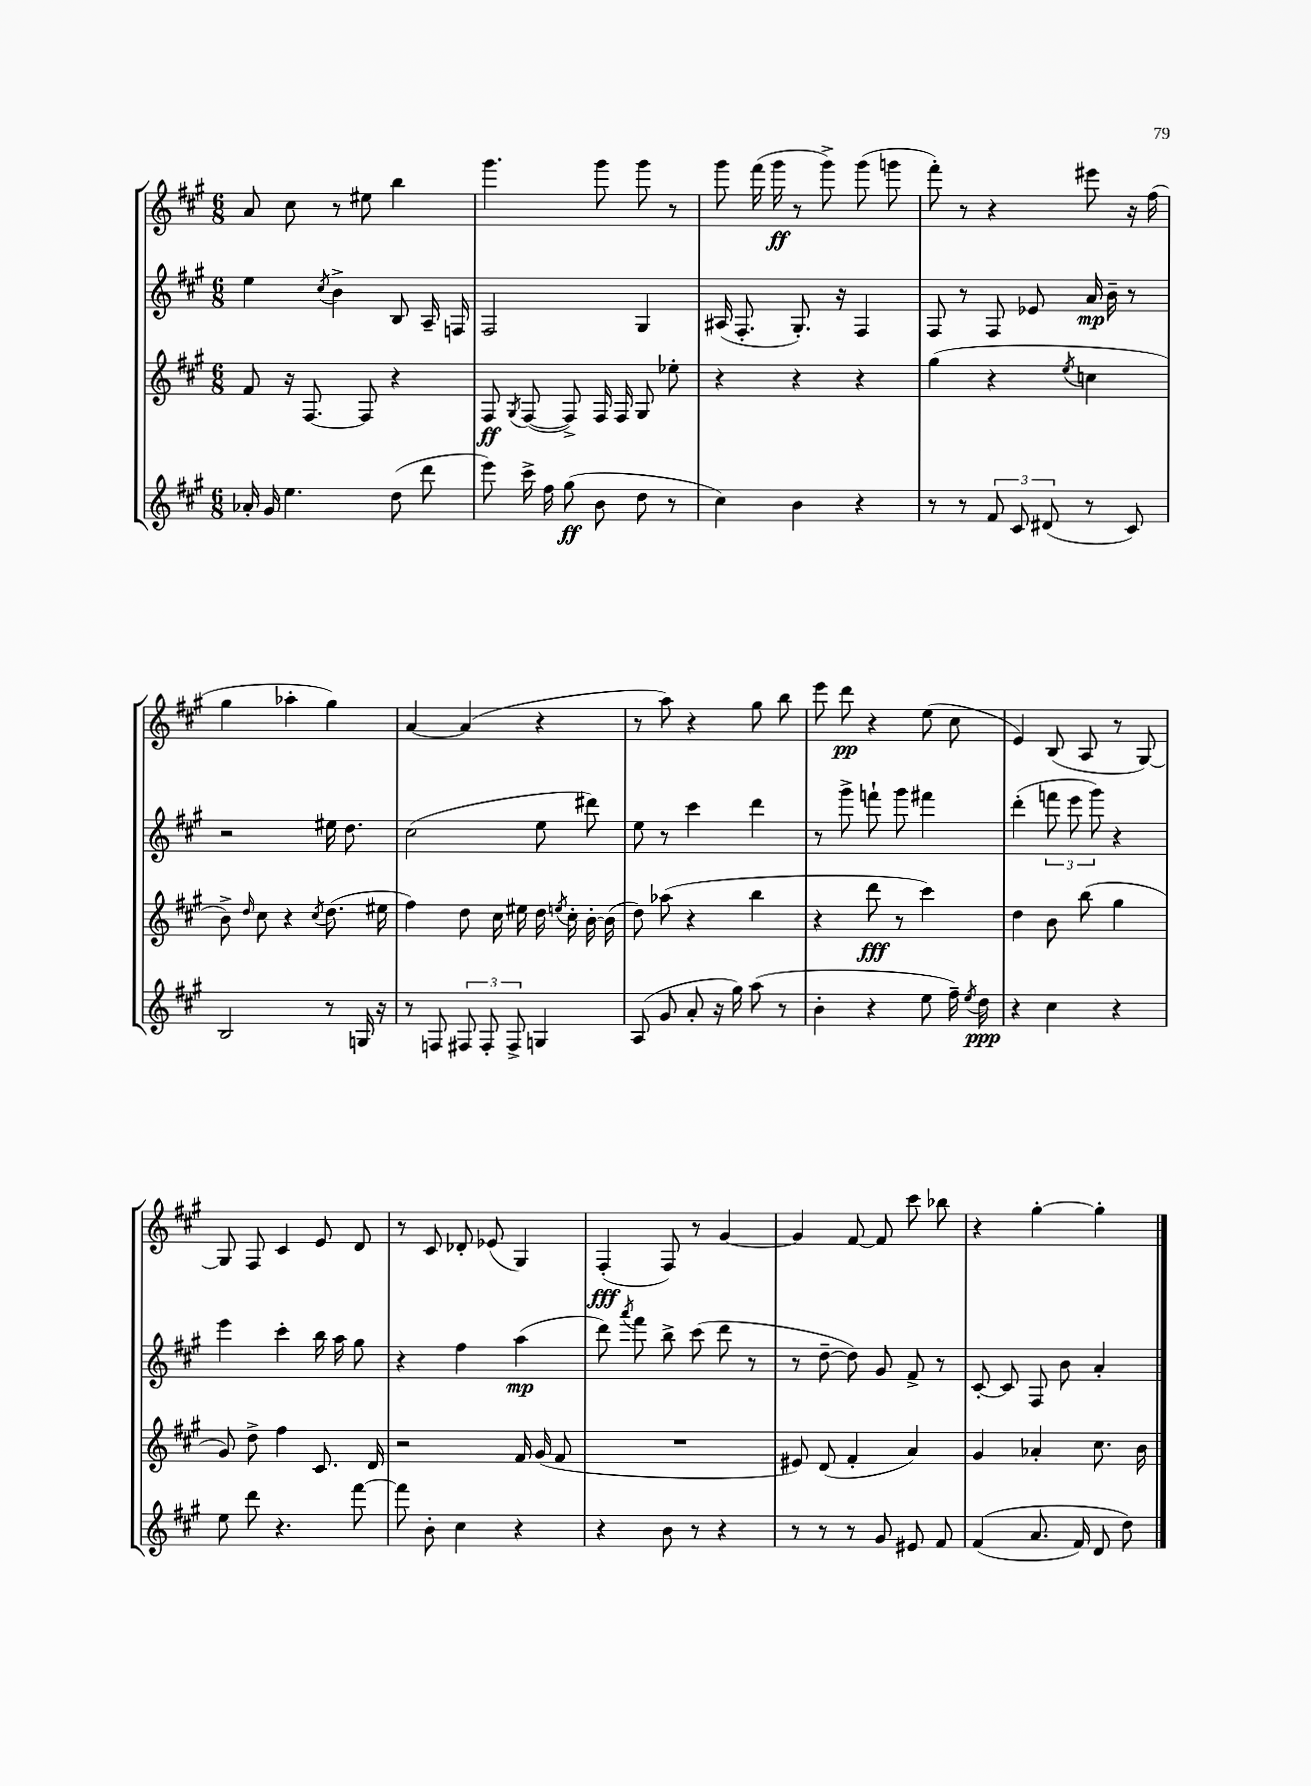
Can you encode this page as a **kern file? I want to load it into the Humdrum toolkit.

**kern	**kern	**kern	**kern
*staff4	*staff3	*staff2	*staff1
*clefG2	*clefG2	*clefG2	*clefG2
*k[f#c#g#]	*k[f#c#g#]	*k[f#c#g#]	*k[f#c#g#]
*M6/8	*M6/8	*M6/8	*M6/8
16a-'/	8f#/	4ee\	8a/
16g#/	.	.	.
4.ee\	16r	.	8cc#\
.	[8.F#/	.	.
.	.	8qcc#/	.
.	.	4b^\	8r
.	8F#/]	.	8ee#\
(8dd\	4r	8B/	4bb\
8ddd\	.	16A~/	.
.	.	16F/	.
=	=	=	=
8eee\)	8F#/	2F#/	4.ggg#\
.	8qG#/	.	.
16ccc#^\	([8F#/	.	.
16ff#\	.	.	.
(8gg#\	8F#^/])	.	.
8b\	16F#/	.	8ggg#\
.	16F#/	.	.
8dd\	8G#/	4G#/	8ggg#\
8r	8ee-'\	.	8r
=	=	=	=
4cc#\)	4r	(16A#/	8ggg#\
.	.	8.F#'/	.
.	.	.	(16fff#\
.	.	.	16ggg#\
4b\	4r	8.G#'/)	8r
.	.	.	8ggg#^\)
.	.	16r	.
4r	4r	4F#/	(8ggg#\
.	.	.	8ggg\
=	=	=	=
8r	(4gg#\	8F#/	8fff#'\)
8r	.	8r	8r
12f#/	4r	8F#/	4r
12c#/	.	.	.
.	.	8e-/	.
(12d#/	.	.	.
.	8qee/	.	.
8r	4cc\	16a/	8eee#\
.	.	16b~\	.
8c#/)	.	8r	16r
.	.	.	(16ff#\
=	=	=	=
2B/	8b^\)	2r	4gg#\
.	16qqdd/	.	.
.	8cc#\	.	.
.	4r	.	4aa-'\
.	8qcc#/	.	.
8r	(8.dd\	16ee#\	4gg#\)
.	.	8.dd\	.
16G/	.	.	.
16r	16ee#\	.	.
=	=	=	=
8r	4ff#\)	(2cc#\	[4a/
8F/	.	.	.
12F#/	8dd\	.	(4a/]
12F#'/	.	.	.
.	16cc#\	.	.
12F#^/	.	.	.
.	16ee#\	.	.
4G/	16dd\	8ee\	4r
.	8qee/	.	.
.	16cc#'\	.	.
.	[16b'\	8ddd#\)	.
.	(16b\]	.	.
=	=	=	=
(8A/	8dd\)	8ee\	8r
8g#/	(8aa-\	8r	8aa\)
8a'/	4r	4ccc#\	4r
16r	.	.	.
16gg#\)	.	.	.
(8aa\	4bb\	4ddd\	8gg#\
8r	.	.	8bb\
=	=	=	=
4b'\	4r	8r	8eee\
.	.	8ggg#^\	8ddd\
4r	8ddd\	8fff`\	4r
.	8r	8ggg#\	.
8ee\	4ccc#\)	4fff#\	(8ee\
16ff#~\)	.	.	8cc#\
8qee/	.	.	.
16dd\	.	.	.
=	=	=	=
4r	4dd\	(4ddd'\	4e/)
4cc#\	8b\	12fff\	(8B/
.	.	12eee\	.
.	(8bb\	.	8A/
.	.	12ggg#\)	.
4r	4gg#\	4r	8r
.	.	.	[8G#/)
=	=	=	=
8ee\	8g#/)	4eee\	8G#/]
8ddd\	8dd^\	.	8F#/
4.r	4ff#\	4ccc#'\	4c#/
.	8.c#/	16bb\	8e/
.	.	16aa\	.
[8fff#\	.	8gg#\	8d/
.	16d/	.	.
=	=	=	=
8fff#\]	2r	4r	8r
8b'\	.	.	8c#/
4cc#\	.	4ff#\	8d-'/
.	.	.	(8e-/
4r	16f#/	(4aa\	4G#/)
.	(16g#/	.	.
.	8f#/	.	.
=	=	=	=
4r	2.r	8ddd\)	(4F#'/
.	.	8qaaa/	.
.	.	8fff#\	.
8b\	.	8bb^\	8F#/)
8r	.	(8ccc#\	8r
4r	.	8ddd\	[4g#/
.	.	8r	.
=	=	=	=
8r	8e#/)	8r	4g#/]
8r	(8d/	[8dd~\	.
8r	4f#'/	8dd\])	[8f#/
8g#/	.	8g#/	8f#/]
8e#/	4a/)	8f#^/	8ccc#\
8f#/	.	8r	8bb-\
=	=	=	=
&((4f#/	4g#/	[8c#'/	4r
.	.	8c#/]	.
8.a/	4a-'/	8F#/	[4gg#'\
.	.	8b\	.
16f#/)	.	.	.
8d/	8.cc#\	4a'/	4gg#'\]
8dd\&)	.	.	.
.	16b\	.	.
==	==	==	==
*-	*-	*-	*-
